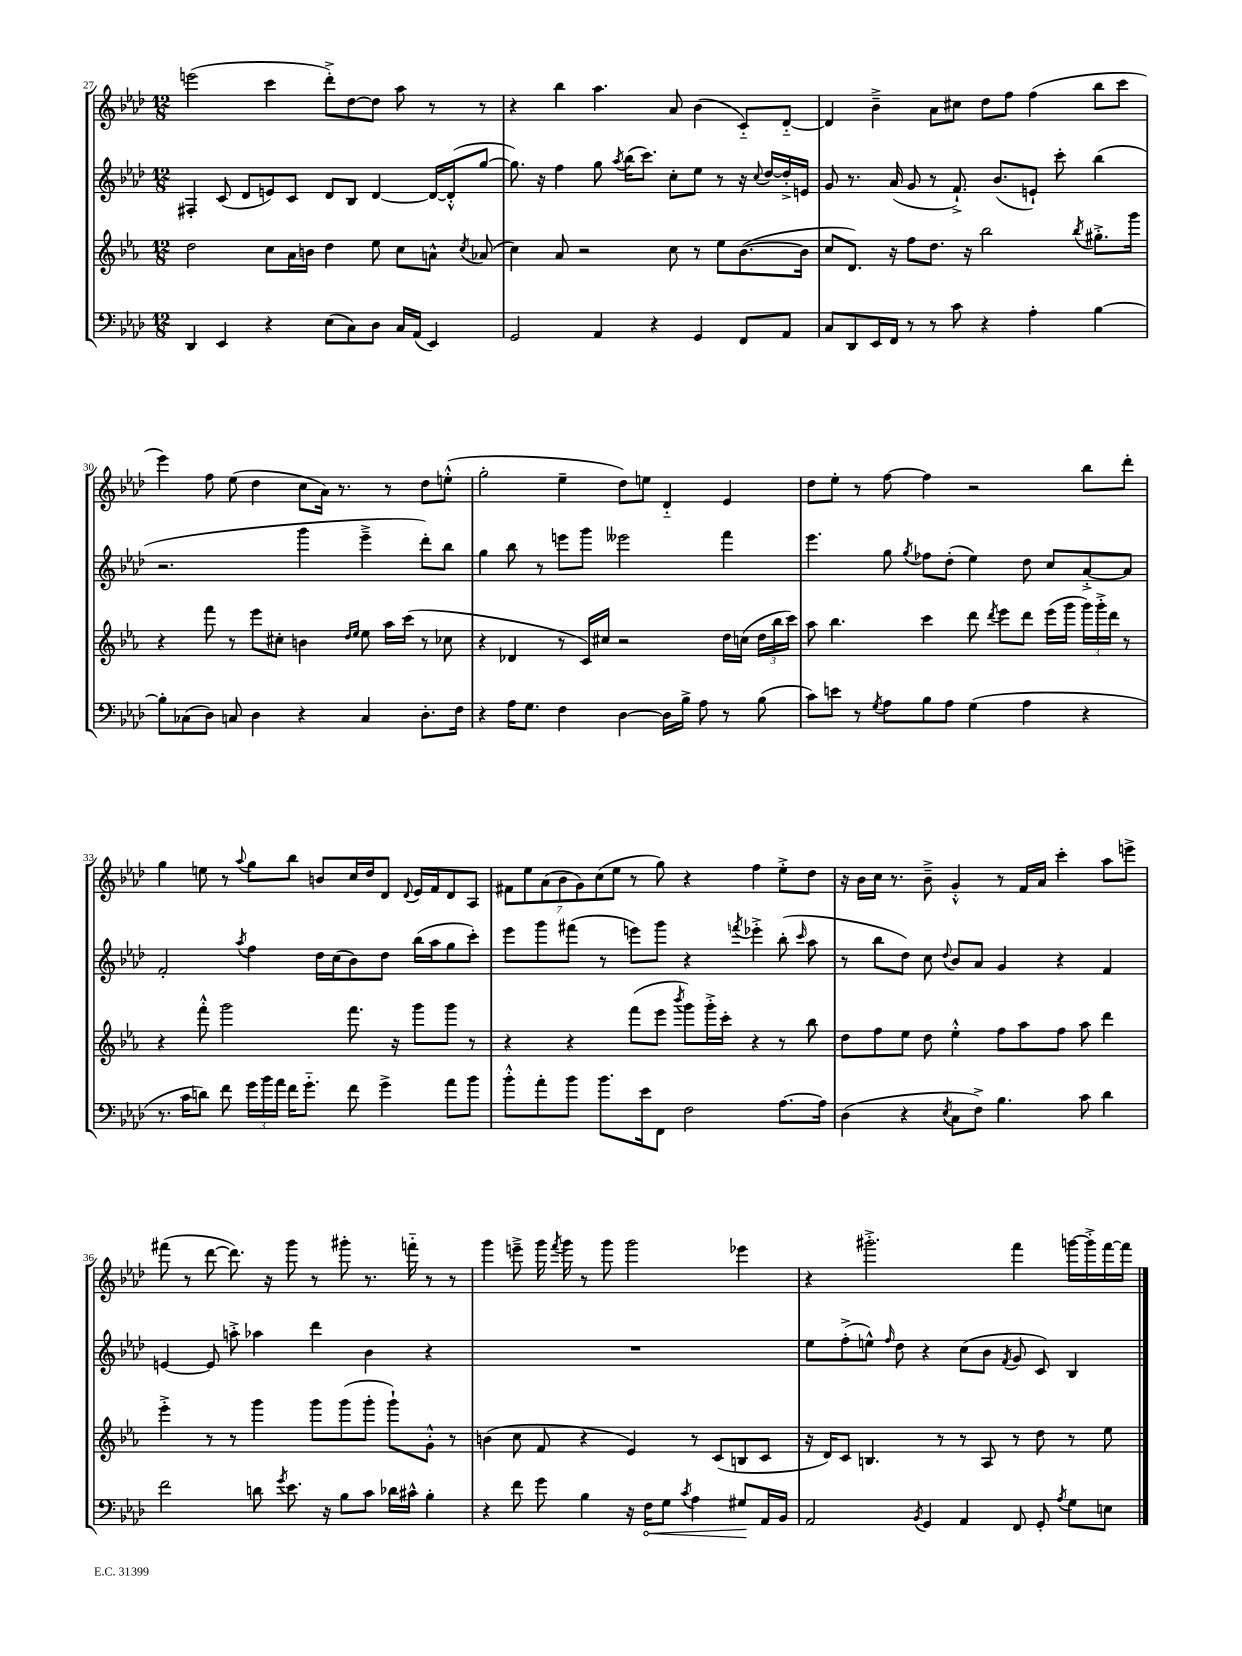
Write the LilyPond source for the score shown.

<<
\new StaffGroup <<
\new Staff = "s0" {
    \clef treble \key aes \major \numericTimeSignature \time 12/8
    \autoBeamOff e'''2( c'''4 des'''8[-.->) des''8~ des''8] aes''8 r8 r8 |
    r4 bes''4 aes''4. aes'8 bes'4( c'8[-_) des'8]~-_ |
    des'4 bes'4---> aes'8[ cis''8] des''8[ f''8] f''4( bes''8[ c'''8] |
    ees'''4) f''8 ees''8( des''4 c''8[ aes'16]) r8. r8 des''8[ e''8]-.-^( |
    g''2-. ees''4-- des''8[) e''8] des'4-_ ees'4 |
    des''8[ ees''8]-. r8 f''8~ f''4 r2 bes''8[ des'''8]-. |
    g''4 e''8 r8 \appoggiatura { aes''8 } g''8[ bes''8] b'8[ c''16 des''16 des'8] \appoggiatura { des'8 } ees'16[ f'16 des'8 aes8] |
    \tuplet 7/4 { fis'8[ ees''8 aes'8( bes'8 g'8) c''8( ees''8] } r8 g''8) r4 f''4 ees''8[-.-> des''8] |
    r16 bes'16[ c''16] r8. bes'8---> g'4-.-^ r8 f'16[ aes'16] c'''4-. aes''8[ e'''8]-> |
    fis'''8( r8 des'''8~ des'''8.) r16 g'''8 r8 gis'''8-. r8. f'''16-_ r8 r8 |
    g'''4 e'''8---> g'''16 \acciaccatura { f'''8 } g'''16 r8 g'''8 g'''2 ees'''4 |
    r4 gis'''2.-.-> f'''4 g'''16[~ g'''16-.-> f'''16~ f'''16] \bar "|." |
}
\new Staff = "s1" {
    \clef treble \key aes \major \numericTimeSignature \time 12/8
    \autoBeamOff fis4-. c'8( des'8[ e'8) c'8] des'8[ bes8] des'4~ des'16[~ des'16-.-^( g''8]~ |
    g''8.) r16 f''4 g''8 \acciaccatura { aes''8 } bes''16[( c'''8.]) c''8[-. ees''8] r8 r16 \appoggiatura { c''8 } des''16[~ des''16-.-> e'16] |
    g'8 r8. aes'16( g'8 r8 f'8.-!->) bes'8.[( e'8]-!) c'''8-. bes''4( |
    r2. g'''4 ees'''4---> des'''8[-.) bes''8] |
    g''4 bes''8 r8 e'''8[ g'''8] eeses'''2 f'''4 |
    ees'''4. g''8 \acciaccatura { g''8 } fes''8[ des''8]-.( ees''4) des''8 c''8[ aes'8~-.-> aes'8] |
    f'2-. \acciaccatura { aes''8 } f''4 des''16[ c''16( bes'8) des''8] bes''16[( aes''16 g''8 c'''8]-.) |
    ees'''8[ g'''8 fis'''8]( r8 e'''8[) g'''8] r4 \acciaccatura { f'''8 } ees'''4-.-> bes''8-.( \grace { c'''16 } aes''8 |
    r8 bes''8[ des''8]) c''8 \appoggiatura { des''8 } bes'8[ aes'8] g'4 r4 f'4 |
    e'4~ e'8 a''8-.-> aes''4 des'''4 bes'4 r4 |
    R1. |
    ees''8[ f''8-.->( e''8]-^) \grace { f''16 } des''8 r4 c''8[( bes'8] \acciaccatura { f'8 } g'8 c'8) bes4 \bar "|." |
}
\new Staff = "s2" {
    \clef treble \key ees \major \numericTimeSignature \time 12/8
    \autoBeamOff d''2 c''8[ aes'16 b'16] d''4 ees''8 c''8[ a'8]-^ \acciaccatura { c''8 } aes'8( |
    c''4) aes'8 r2 c''8 r8 ees''8[ bes'8.~( bes'16] |
    c''8[ d'8.]) r16 f''8[ d''8.] r16 bes''2 \acciaccatura { bes''8 } gis''8.[-.-> g'''16] |
    r4 f'''8 r8 ees'''8[ cis''8]-. b'4 \grace { d''16[ ees''16] } ees''8 aes''16[ c'''16]( r8 ces''8 |
    r4 des'4 r8 c'16[) cis''16] r2 d''16[ c''16]( \tuplet 3/2 { d''16[ bes''16 c'''16]) } |
    aes''8 bes''4. c'''4 d'''8 \acciaccatura { d'''8 } ees'''8[ d'''8] ees'''16[( g'''16] \tuplet 3/2 { g'''16[) g'''16-.-> d'''16] } r8 |
    r4 f'''8-.-^ g'''2 f'''8. r16 g'''8[ g'''8] r8 |
    r4 r4 f'''8[( ees'''8] \acciaccatura { bes'''8 } g'''8[) g'''16-.-> c'''16]-. r4 r8 bes''8 |
    d''8[ f''8 ees''8] d''8 ees''4-.-^ f''8[ aes''8 f''8] aes''8 d'''4 |
    ees'''4-.-> r8 r8 g'''4 g'''8[ g'''8( g'''8]-. g'''8[-!) g'8]-.-^ r8 |
    b'4( c''8 f'8 r4 ees'4) r8 c'8[( b8 c'8] |
    r16 d'16[) c'8] b4. r8 r8 aes8 r8 d''8 r8 ees''8 \bar "|." |
}
\new Staff = "s3" {
    \clef bass \key aes \major \numericTimeSignature \time 12/8
    \autoBeamOff des,4 ees,4 r4 ees8[( c8) des8] c16[ aes,16]( ees,4) |
    g,2 aes,4 r4 g,4 f,8[ aes,8] |
    c8[ des,8 ees,16 f,16] r8 r8 c'8 r4 aes4-. bes4~ |
    bes8[-. ces8( des8]) c8 des4 r4 c4 des8.[-. f16] |
    r4 aes16[ g8.] f4 des4~ des16[ bes16]-> aes8 r8 bes8( |
    c'8[) e'8] r8 \acciaccatura { g8 } aes8[ bes8 aes8] g4( aes4 r4 |
    r8. c'16[ d'8]) f'8 \tuplet 3/2 { g'16[ bes'16 aes'16] } f'16[ g'8.]-_ f'8 g'4-> aes'8[ bes'8] |
    bes'8[-.-^ aes'8-. bes'8] bes'8.[ ees'16 f,8] f2 aes8.[~ aes16] |
    des4( r4 \acciaccatura { ees8 } c8[ f8]->) bes4. c'8 des'4 |
    f'2 d'8 \acciaccatura { g'8 } ees'8. r16 bes8[ c'8] des'16[ cis'16]-^ bes4-. |
    r4 f'8 g'8 bes4 r16 \once \override Hairpin.circled-tip = ##t f16[\< g8] \acciaccatura { c'8 } aes4 gis8[\! aes,16 bes,16] |
    aes,2 \acciaccatura { bes,8 } g,4 aes,4 f,8 g,8-. \acciaccatura { aes8 } g8[ e8] \bar "|." |
}
>>
>>
\layout { \context { \Score currentBarNumber = #27 } }
